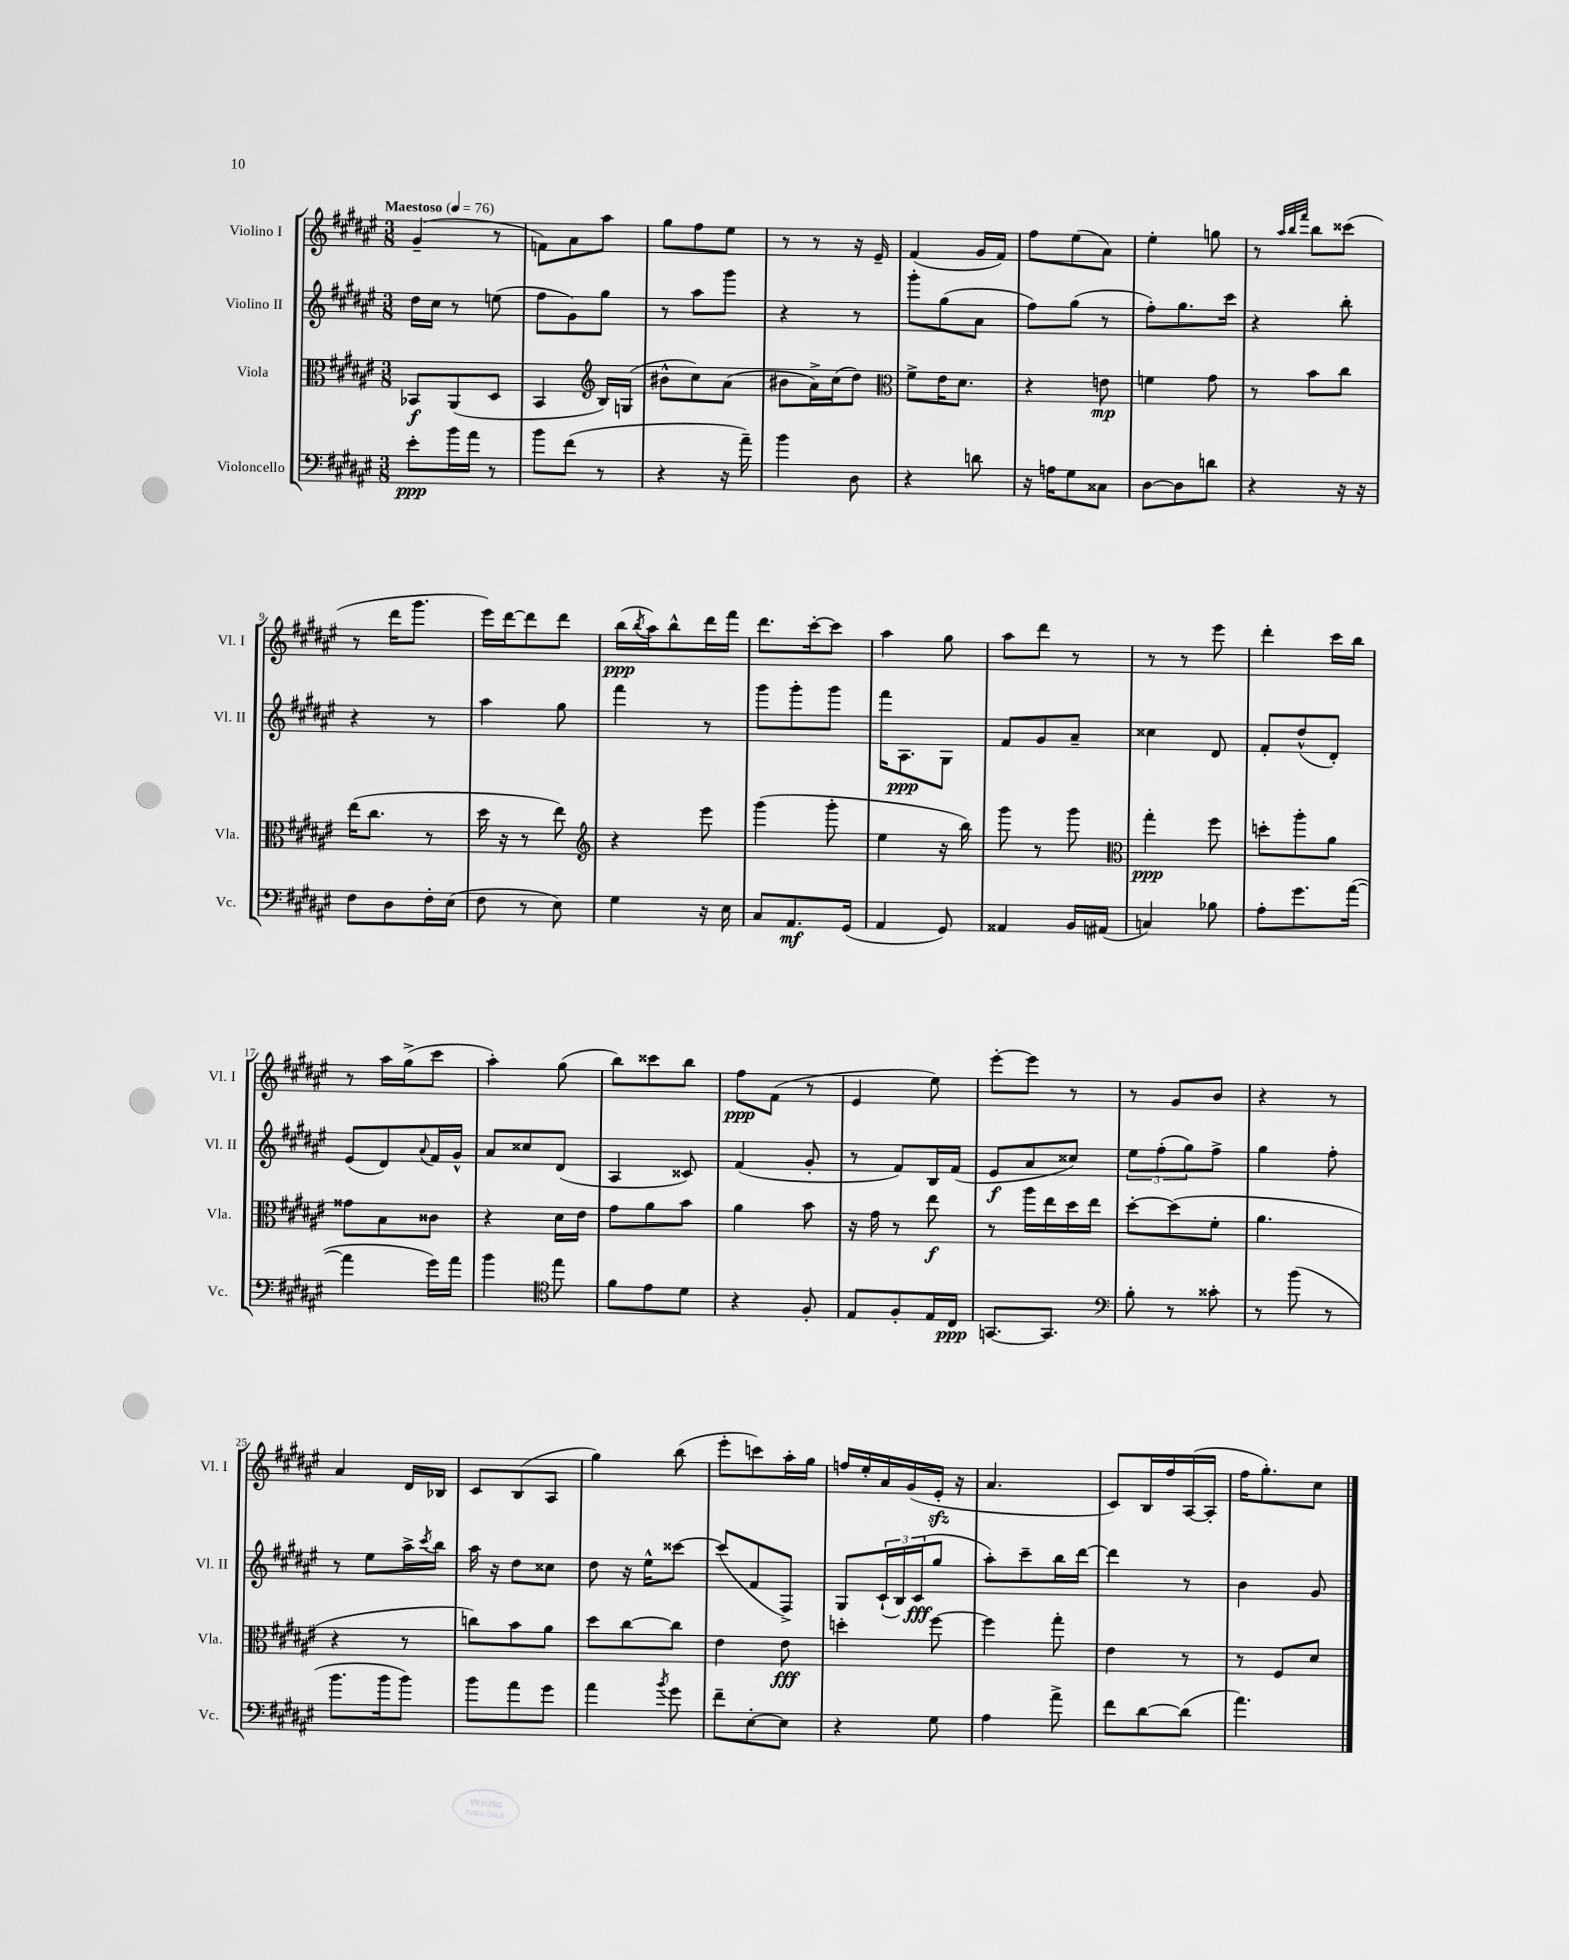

**kern	**dynam	**kern	**dynam	**kern	**dynam	**kern	**dynam
*part4	*part4	*part3	*part3	*part2	*part2	*part1	*part1
*staff4	*staff4	*staff3	*staff3	*staff2	*staff2	*staff1	*staff1
*I"Violoncello	*	*I"Viola	*	*I"Violino II	*	*I"Violino I	*
*I'Vc.	*	*I'Vla.	*	*I'Vl. II	*	*I'Vl. I	*
*clefF4	*	*clefC3	*	*clefG2	*	*clefG2	*
*k[f#c#g#d#a#e#]	*	*k[f#c#g#d#a#e#]	*	*k[f#c#g#d#a#e#]	*	*k[f#c#g#d#a#e#]	*
*M3/8	*	*M3/8	*	*M3/8	*	*M3/8	*
*MM76	*	*MM76	*	*MM76	*	*MM76	*
=1	=1	=1	=1	=1	=1	=1	=1
!	!	!	!	!	!	!LO:TX:a:B:t=Maestoso	!
8e#'\L	ppp	8BB-X/L	f	16dd#\LL	.	(4g#~/	.
.	.	.	.	16cc#\JJ	.	.	.
16b\L	.	(8AA#/	.	8r	.	.	.
16a#\JJ	.	.	.	.	.	.	.
8r	.	8D#/J	.	(8een\	.	8r	.
=2	=2	=2	=2	=2	=2	=2	=2
8b\L	.	4BB/	.	8ff#\L	.	8fn\L)	.
(8f#\J	.	.	.	8g#\)	.	8a#\	.
*	*	*clefG2	*	*	*	*	*
8r	.	16B/LL)	.	8gg#\J	.	8aa#\J	.
.	.	(16Gn/JJ	.	.	.	.	.
=3	=3	=3	=3	=3	=3	=3	=3
4r	.	8b#X^^\L	.	8r	.	8gg#\L	.
.	.	8cc#\)	.	8aa#\L	.	8ff#\	.
16r	.	(8a#\J	.	8ggg#\J	.	8ee#\J	.
16a#~\)	.	.	.	.	.	.	.
=4	=4	=4	=4	=4	=4	=4	=4
4b\	.	8b#X\L	.	4r	.	8r	.
.	.	16a#^\L)	.	.	.	8r	.
.	.	(16cc#\J	.	.	.	.	.
8D#\	.	8dd#\J)	.	8r	.	16r	.
.	.	.	.	.	.	16e#~/	.
=5	=5	=5	=5	=5	=5	=5	=5
*	*	*clefC3	*	*	*	*	*
4r	.	8f#^\L	.	8ggg#'\L	.	(4f#/	.
.	.	16e#\K	.	(8gg#\	.	.	.
.	.	8.d#\J	.	.	.	.	.
8dn\	.	.	.	8a#\J	.	16g#/LL	.
.	.	.	.	.	.	16f#/JJ)	.
=6	=6	=6	=6	=6	=6	=6	=6
16r	.	4r	.	8ff#\L)	.	8ff#\L	.
16An\KL	.	.	.	.	.	.	.
8G#\	.	.	.	(8gg#\J	.	(8ee#\	.
8C##X\J	.	8en\	mp	8r	.	8a#\J)	.
=7	=7	=7	=7	=7	=7	=7	=7
[8D#\L	.	4fn\	.	8ff#'\L)	.	4ee#'\	.
8D#\]	.	.	.	8.gg#\	.	.	.
8dn\J	.	8g#\	.	.	.	8ggn\	.
.	.	.	.	16ccc#\Jk	.	.	.
=8	=8	=8	=8	=8	=8	=8	=8
4r	.	8r	.	4r	.	8r	.
.	.	.	.	.	.	32qqaa#/LLL	.
.	.	.	.	.	.	32qqbb/	.
.	.	.	.	.	.	32qqfff#/JJJ	.
.	.	8b\L	.	.	.	8bb\L	.
16r	.	8cc#\J	.	8bb'\	.	(8ccc##X\J	.
16r	.	.	.	.	.	.	.
!!LO:LB:g=z
=9	=9	=9	=9	=9	=9	=9	=9
8F#\L	.	(16ee#\KL	.	4r	.	8r	.
.	.	8.cc#\J	.	.	.	.	.
8D#\	.	.	.	.	.	16ddd#\KL	.
.	.	.	.	.	.	8.ggg#\J	.
16F#'\L	.	8r	.	8r	.	.	.
(16E#\JJ	.	.	.	.	.	.	.
=10	=10	=10	=10	=10	=10	=10	=10
8F#\	.	16dd#\	.	4aa#\	.	16eee#\LL)	.
.	.	16r	.	.	.	[16ddd#\J	.
8r	.	8r	.	.	.	8ddd#\]	.
8E#\)	.	8ee#\)	.	8gg#\	.	8ddd#\J	.
=11	=11	=11	=11	=11	=11	=11	=11
*	*	*clefG2	*	*	*	*	*
4G#\	.	4r	.	4fff#\	.	(16bb\LL	ppp
.	.	.	.	.	.	8qbb/	.
.	.	.	.	.	.	16aa#\J)	.
.	.	.	.	.	.	8bb^^\	.
16r	.	8eee#\	.	8r	.	16ddd#\L	.
16E#\	.	.	.	.	.	16fff#\JJ	.
=12	=12	=12	=12	=12	=12	=12	=12
8C#/L	.	(4ggg#\	.	8ggg#\L	.	8.ddd#\L	.
8.AA#/	mf	.	.	8ggg#'\	.	.	.
.	.	.	.	.	.	[16ccc#'\k	.
.	.	8ggg#'\	.	8ggg#\J	.	8ccc#\J]	.
(16GG#/Jk	.	.	.	.	.	.	.
=13	=13	=13	=13	=13	=13	=13	=13
4AA#/	.	4ee#\	.	16fff#\KL	.	4aa#\	.
.	.	.	.	8.A#\	ppp	.	.
8GG#/)	.	16r	.	8G#\J	.	8gg#\	.
.	.	16bb\)	.	.	.	.	.
=14	=14	=14	=14	=14	=14	=14	=14
4AA##X/	.	8ggg#\	.	8f#/L	.	8aa#\L	.
.	.	8r	.	8g#/	.	8ddd#\J	.
16BB/LL	.	8ggg#\	.	8a#~/J	.	8r	.
(16AA#X/JJ	.	.	.	.	.	.	.
=15	=15	=15	=15	=15	=15	=15	=15
*	*	*clefC3	*	*	*	*	*
4Cn/)	.	4gg#'\	ppp	4cc##X\	.	8r	.
.	.	.	.	.	.	8r	.
8B-X\	.	8ff#\	.	8d#/	.	8eee#\	.
=16	=16	=16	=16	=16	=16	=16	=16
8A#'\L	.	8ddn'\L	.	8f#'/L	.	4ddd#'\	.
8.g#\	.	8aa#'\	.	(8dd#^^/	.	.	.
.	.	8a#\J	.	8d#'/J)	.	16ccc#\LL	.
([16a#\Jk	.	.	.	.	.	16bb\JJ	.
!!LO:LB:g=z
=17	=17	=17	=17	=17	=17	=17	=17
4a#\]	.	8g##X\L	.	(8e#/L	.	8r	.
.	.	8B\	.	8d#/)	.	16aa#\LL	.
.	.	.	.	.	.	(16gg#^\J	.
.	.	.	.	8qqa#/	.	.	.
16g#\LL)	.	8c##X\J	.	16f#/L	.	8ccc#\J	.
16a#\JJ	.	.	.	16g#^^/JJ	.	.	.
=18	=18	=18	=18	=18	=18	=18	=18
4b\	.	4r	.	8a#/L	.	4aa#'\)	.
.	.	.	.	8cc##X/	.	.	.
*clefC4	*	*	*	*	*	*	*
8ee#\	.	16d#\LL	.	(8d#/J	.	(8gg#\	.
.	.	16e#\JJ	.	.	.	.	.
=19	=19	=19	=19	=19	=19	=19	=19
8f#\L	.	8g#\L	.	4A#/	.	8bb\L)	.
8e#\	.	8a#\	.	.	.	8ccc##X\	.
8d#\J	.	8b\J	.	8c##X/)	.	8bb\J	.
=20	=20	=20	=20	=20	=20	=20	=20
4r	.	4a#\	.	(4f#/	.	8ff#\L	ppp
.	.	.	.	.	.	(8f#\J	.
8F#'/	.	8b\	.	8g#'/	.	8r	.
=21	=21	=21	=21	=21	=21	=21	=21
8E#/L	.	16r	.	8r	.	4e#/	.
.	.	16g#\	.	.	.	.	.
8F#'/	.	8r	.	8f#/L)	.	.	.
16E#/L	.	8ee#\	f	16B/L	.	8ee#\)	.
16C#/JJ	ppp	.	.	(16f#/JJ	.	.	.
=22	=22	=22	=22	=22	=22	=22	=22
[8.GGn/L	.	8r	.	8e#/L	f	[8eee#'\L	.
.	.	16aa#\LL	.	8a#/	.	8eee#\J]	.
8.GG/J]	.	16ee#\	.	.	.	.	.
.	.	16dd#\	.	8cc##X/J)	.	8r	.
.	.	16ee#\JJ	.	.	.	.	.
=23	=23	=23	=23	=23	=23	=23	=23
*clefF4	*	*	*	*	*	*	*
8B'\	.	[8dd#'\L	.	12ee#\L	.	8r	.
.	.	.	.	(12ff#'\	.	.	.
8r	.	(8dd#\]	.	.	.	8g#/L	.
.	.	.	.	12gg#\)	.	.	.
8c##X'\	.	8f#'\J	.	8ff#^\J	.	8b/J	.
=24	=24	=24	=24	=24	=24	=24	=24
8r	.	4.a#\	.	4gg#\	.	4r	.
(8b\	.	.	.	.	.	.	.
8r	.	.	.	8ff#'\	.	8r	.
!!LO:LB:g=z
=25	=25	=25	=25	=25	=25	=25	=25
8.b\L	.	4r	.	8r	.	4a#/	.
.	.	.	.	8ee#\L	.	.	.
16b\k	.	.	.	.	.	.	.
8b\J)	.	8r	.	16aa#^\L	.	16d#/LL	.
.	.	.	.	8qccc#/	.	.	.
.	.	.	.	16bb\JJ	.	16B-X/JJ	.
=26	=26	=26	=26	=26	=26	=26	=26
8b\L	.	8ccn\L)	.	16aa#\	.	8c#/L	.
.	.	.	.	16r	.	.	.
8a#\	.	8b\	.	8dd#\L	.	(8B/	.
8g#\J	.	8a#\J	.	8cc##X\J	.	8A#/J	.
=27	=27	=27	=27	=27	=27	=27	=27
4a#\	.	8dd#\L	.	8dd#\	.	4gg#\)	.
.	.	[8cc#\	.	16r	.	.	.
.	.	.	.	16ee#^^\KL	.	.	.
8qb/	.	.	.	.	.	.	.
8g#\	.	8cc#\J]	.	[8ccc##X\J	.	(8bb\	.
=28	=28	=28	=28	=28	=28	=28	=28
8f#~\L	.	4e#\	.	(8ccc##/L]	.	8eee#'\L	.
[8E#'\	.	.	.	8f#/	.	8cccn\)	.
8E#\J]	.	8e#\	fff	8F#^/J)	.	16aa#'\L	.
.	.	.	.	.	.	16gg#\JJ	.
=29	=29	=29	=29	=29	=29	=29	=29
4r	.	4ddn'\	.	8G#/L	.	16ffn/LL	.
.	.	.	.	.	.	16ee#'/	.
.	.	.	.	(24c#`/L	.	16a#/	.
.	.	.	.	24B/)	.	.	.
.	.	.	.	.	.	(16g#/	.
.	.	.	.	(24c#/J	fff	.	.
8G#\	.	[8ff#\	.	8gg#/J	.	16e#zz'/JJ	.
.	.	.	.	.	.	16r	.
=30	=30	=30	=30	=30	=30	=30	=30
4A#\	.	4ff#\]	.	8aa#'\L)	.	4.a#/	.
.	.	.	.	8ccc#~\	.	.	.
8a#^\	.	8gg#'\	.	16bb\L	.	.	.
.	.	.	.	[16ddd#\JJ	.	.	.
=31	=31	=31	=31	=31	=31	=31	=31
8f#\L	.	4e#\	.	4ddd#\]	.	8c#/L)	.
[8d#\	.	.	.	.	.	16B/L	.
.	.	.	.	.	.	16ff#/	.
(8d#\J]	.	8r	.	8r	.	([16A#/	.
.	.	.	.	.	.	16A#'/JJ]	.
=32	=32	=32	=32	=32	=32	=32	=32
4.a#\)	.	8r	.	4b\	.	16ff#\KL	.
.	.	.	.	.	.	8.gg#'\)	.
.	.	8F#/L	.	.	.	.	.
.	.	8d#/J	.	8g#/	.	8cc#\J	.
==	==	==	==	==	==	==	==
*-	*-	*-	*-	*-	*-	*-	*-
